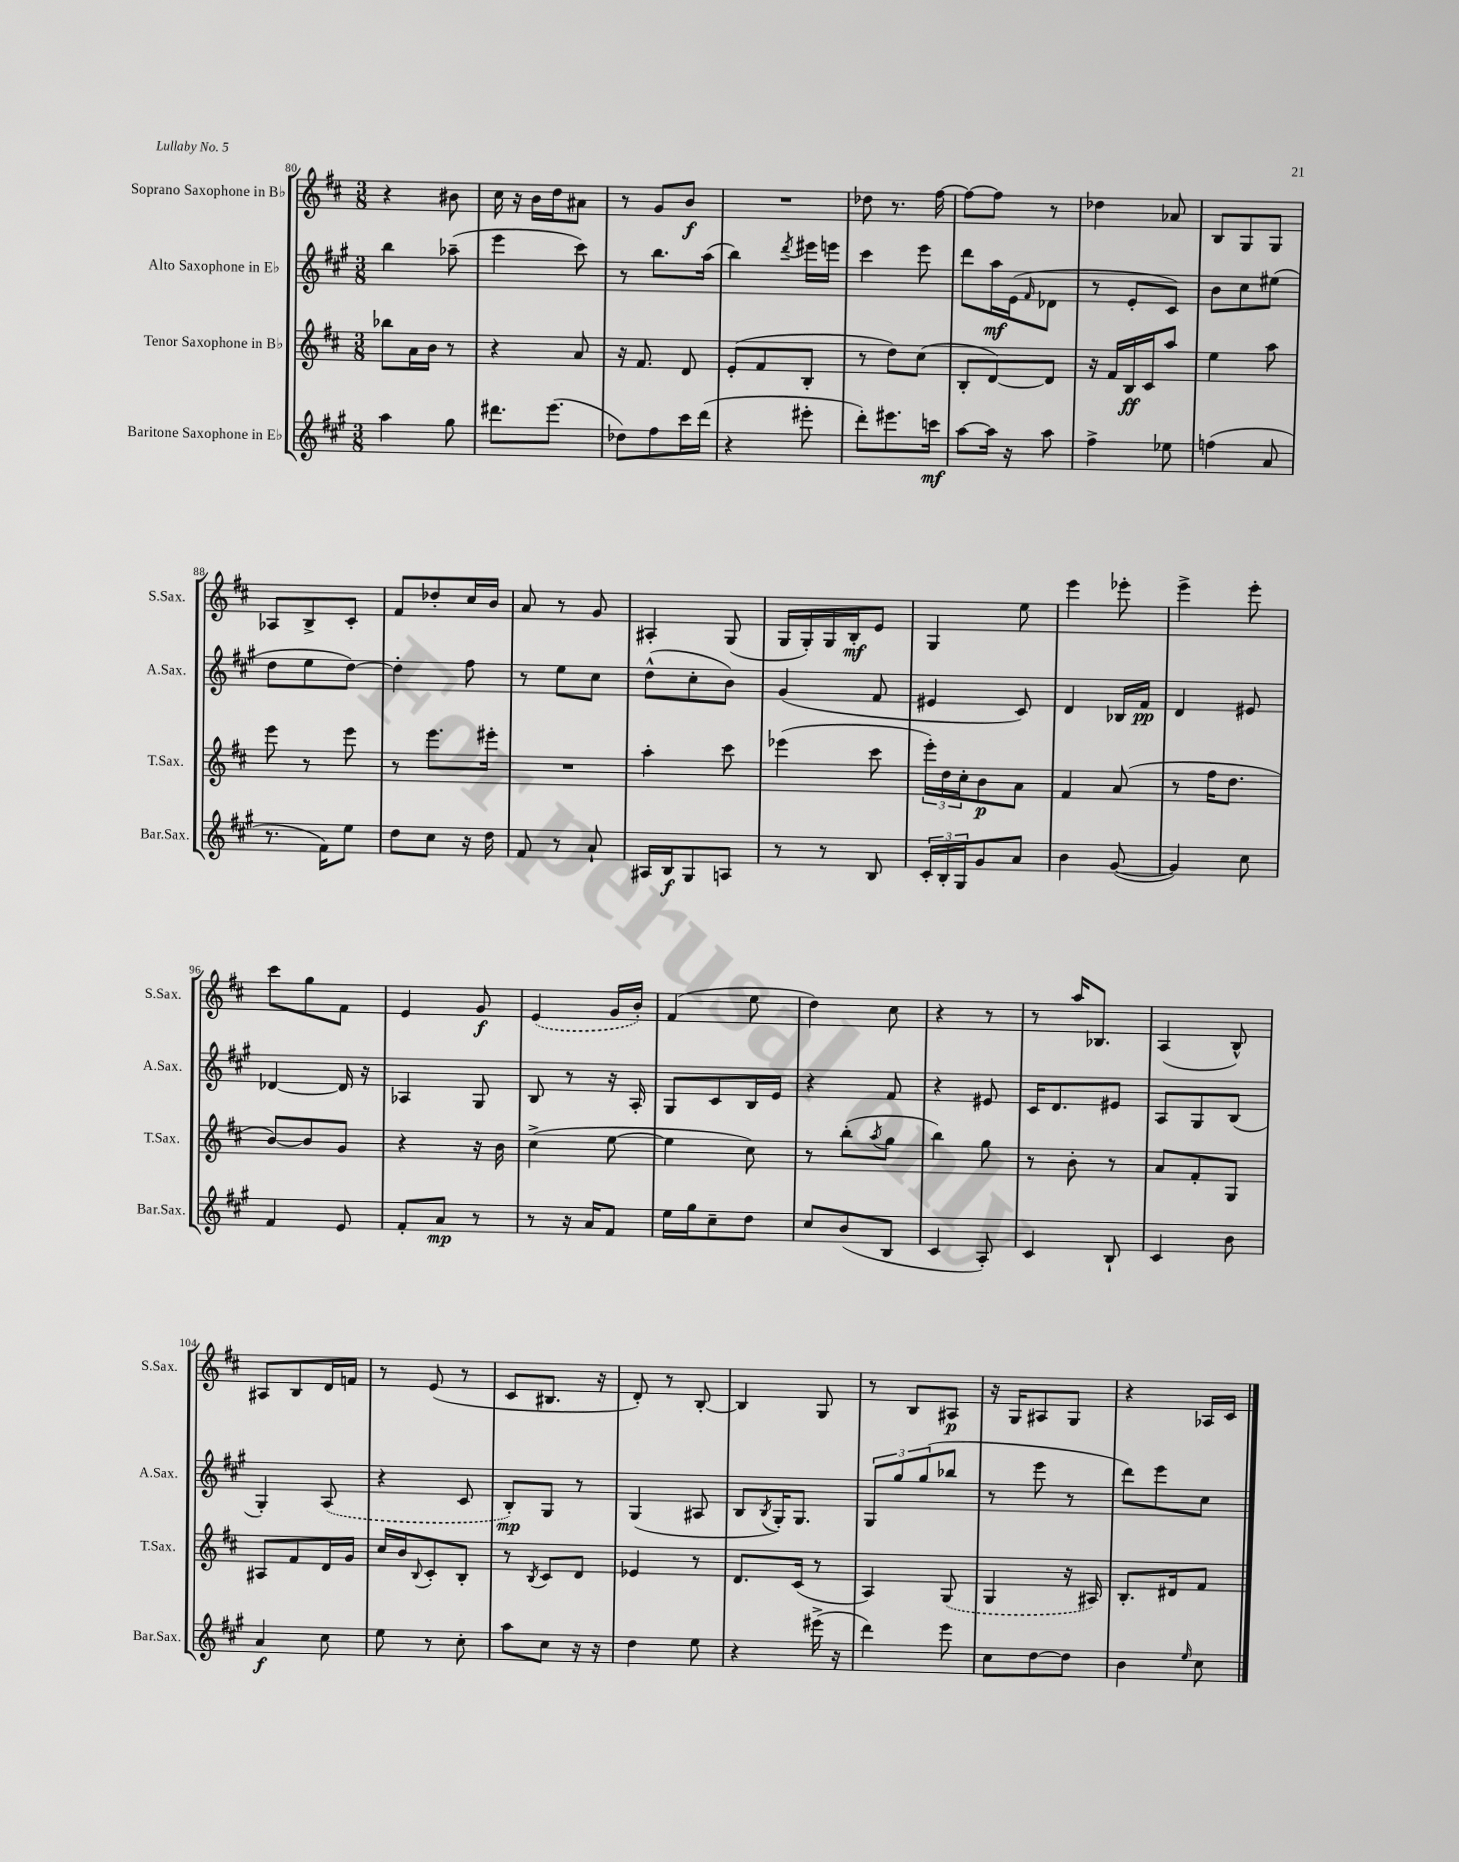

**kern	**kern	**kern	**kern
*staff4	*staff3	*staff2	*staff1
*clefG2	*clefG2	*clefG2	*clefG2
*k[f#c#g#]	*k[f#c#]	*k[f#c#g#]	*k[f#c#]
*M3/8	*M3/8	*M3/8	*M3/8
4aa	8bb-	4bb	4r
.	16a	.	.
.	16b	.	.
8gg#	8r	(8aa-~	8b#
=	=	=	=
8.ddd#	4r	4eee	16cc#
.	.	.	16r
.	.	.	16b
(8.eee	.	.	16dd
.	8a	8ccc#)	8a#
=	=	=	=
8dd-)	16r	8r	8r
.	8.f#	.	.
8ff#	.	8.bb	8g
16ccc#	8d	.	8b
(16ddd	.	(16aa	.
=	=	=	=
4r	(8e'	4bb)	4.r
.	8f#	.	.
.	.	8qddd	.
8eee#'	8B'	16eee#	.
.	.	16eee	.
=	=	=	=
8ddd')	8r	4ccc#	8dd-
8.eee#	8dd)	.	8.r
.	(8cc#	8eee	.
16ccc	.	.	[16ff#
=	=	=	=
[8aa	8B'	8ddd	8ff#_
16aa]	[8d)	16aa	8ff#]
16r	.	(16e	.
.	.	16qqf#	.
8aa	8d]	8d-	8r
=	=	=	=
4ff#^	16r	8r	4dd-
.	16f#	.	.
.	16B	8e'	.
.	16c#	.	.
8ee-	8aa	8c#)	8a-
=	=	=	=
(4ff	4ee	8b	8B
.	.	8cc#	8G
8a	8aa	(8ee#	8G
=	=	=	=
8.r	8eee	8dd	8A-
.	8r	8ee	8B^
16f#)	.	.	.
8ee	8eee	[8dd)	8c#'
=	=	=	=
8dd	8r	4dd']	8f#
8cc#	8.eee	.	8dd-'
16r	.	8ff#	16cc#
16dd	16eee#'	.	16b
=	=	=	=
8f#	4.r	8r	8a
8r	.	8ee	8r
8a`	.	8cc#	8g
=	=	=	=
16A#	4aa'	(8dd^^	4A#'
16B	.	.	.
8G#	.	8cc#'	.
8A	8ccc#	8b)	(8G
=	=	=	=
8r	(4eee-	(4g#	16G
.	.	.	16G')
8r	.	.	16G
.	.	.	16B'
8B	8ccc#	8f#	8e
=	=	=	=
24c#'	24eee')	4e#	4G
24B'	24dd	.	.
24G#	24cc#'	.	.
8g#	8b	.	.
8a	8a	8c#)	8ee
=	=	=	=
4b	4f#	4d	4eee
([8g#	(8a	16B-	8eee-'
.	.	16f#	.
=	=	=	=
4g#])	8r	4d	4eee^
.	16ff#	.	.
.	8.dd	.	.
8cc#	.	8e#	8eee'
=	=	=	=
4f#	[8b)	[4d-	8ccc#
.	8b]	.	8gg
8e	8g	16d-]	8f#
.	.	16r	.
=	=	=	=
8f#'	4r	4A-	4e
8a	.	.	.
8r	16r	8G#	8g
.	16b	.	.
=	=	=	=
8r	(4cc#^	8B	(4e
16r	.	8r	.
16a	.	.	.
8f#	[8ee	16r	16g
.	.	16A'	16b')
=	=	=	=
16ee	4ee]	8G#	(4f#
16gg#	.	.	.
8cc#~	.	8c#	.
8dd	8cc#)	16B	8ee
.	.	16e	.
=	=	=	=
8cc#	8r	4r	4dd)
(8b	(8bb'	.	.
.	8qaa	.	.
8B	8gg	8f#	8cc#
=	=	=	=
4c#	4bb)	4r	4r
8A')	8gg	8e#	8r
=	=	=	=
4c#	8r	16c#	8r
.	.	8.d	.
.	8b'	.	16aa
.	.	.	8.B-
8B`	8r	8e#	.
=	=	=	=
4c#	8a	8A	(4A
.	8f#'	8G#	.
8b	8G	(8B	8B^^)
=	=	=	=
4a	8A#	4G#')	8A#
.	8f#	.	8B
8cc#	16d	(8A	16d
.	16g	.	16f
=	=	=	=
8ee	16cc#	4r	8r
.	16b	.	.
.	8qqB	.	.
8r	8c#'	.	(8e
8cc#'	8B'	8c#	8r
=	=	=	=
8aa	8r	8B')	8c#
.	8qB	.	.
8cc#	8c#	8G#	8.B#
16r	8d	8r	.
16r	.	.	16r
=	=	=	=
4dd	4e-	(4G#	8d')
.	.	.	8r
8ee	8r	8A#	[8B'
=	=	=	=
4r	8.d	8B	4B]
.	.	8qB	.
.	.	16G#')	.
.	(16c#	8.G#	.
(16eee#^	8r	.	8G
16r	.	.	.
=	=	=	=
4ddd)	4A)	12G#	8r
.	.	12gg#	.
.	.	.	8B
.	.	(12gg#	.
8eee	(8G	8bb-	8A#
=	=	=	=
8cc#	4G	8r	16r
.	.	.	16G
[8dd	.	8eee	8A#
8dd]	16r	8r	8G
.	16A#)	.	.
=	=	=	=
4b	8.B'	8ddd)	4r
.	.	8eee	.
.	16d#	.	.
16qqee	.	.	.
8cc#	8f#	8cc#	16A-
.	.	.	16c#
==	==	==	==
*-	*-	*-	*-
